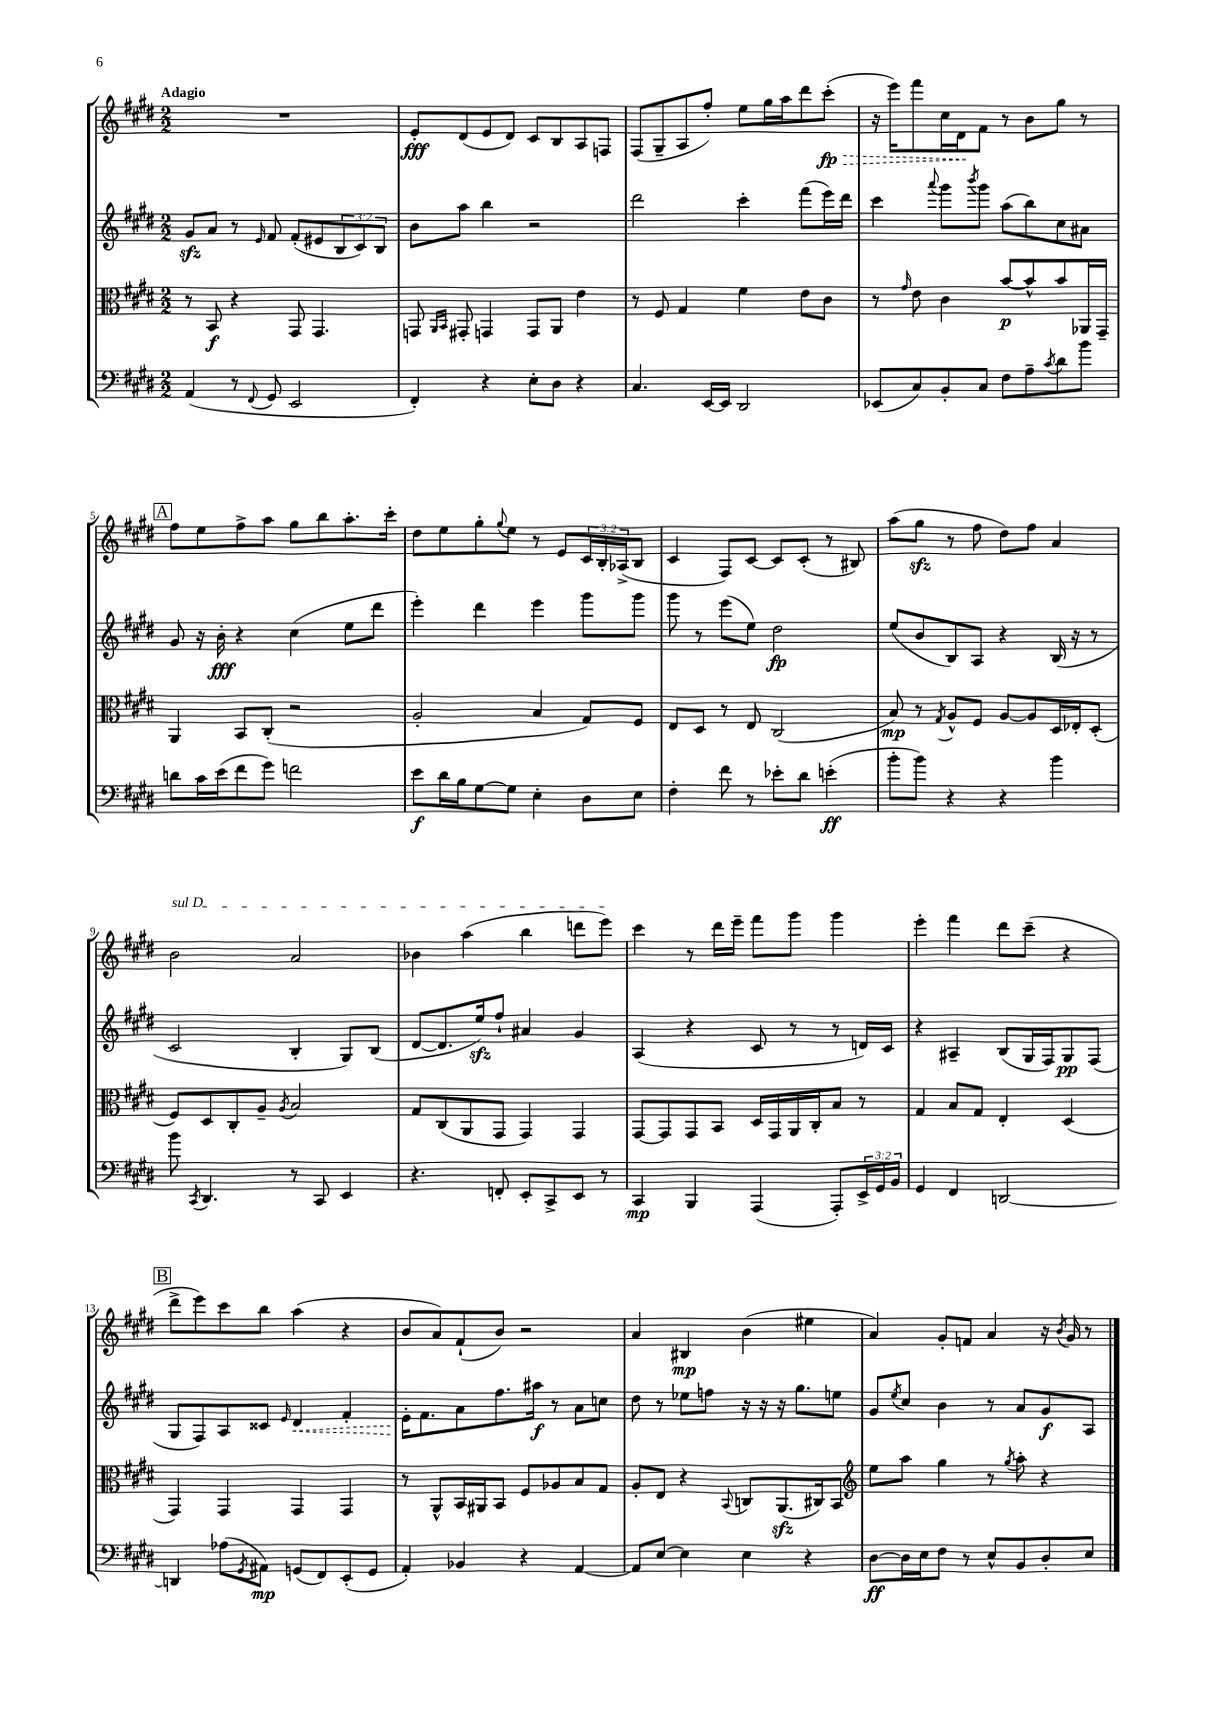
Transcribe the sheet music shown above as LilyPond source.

<<
\new StaffGroup <<
\new Staff = "s0" {
    \clef treble \key e \major \numericTimeSignature \time 2/2 \override Staff.TupletNumber.text = #tuplet-number::calc-fraction-text \tempo "Adagio"
    R1 |
    e'8-.\fff dis'8( e'8 dis'8) cis'8 b8 a8 f8 |
    fis8( gis8-- a8 fis''8-.) e''8 gis''16 a''16 dis'''8 \once \override Hairpin.style = #'dashed-line cis'''8-.\fp\>( |
    r16 e'''16) fis'''8 cis''16 dis'16\! fis'8 r8 b'8 gis''8 r8 |
    \mark \markup { \box "A" } fis''8 e''8 fis''8-> a''8 gis''8 b''8 a''8.-. cis'''16-. |
    dis''8 e''8 gis''8-. \appoggiatura { gis''8 } e''8 r8 e'8 \tuplet 3/2 { cis'16 b16-. aes16->( } b8 |
    cis'4 fis8) cis'8~ cis'8 cis'8-.( r8 bis8) |
    a''8( gis''8\sfz r8 fis''8 dis''8) fis''8 a'4 |
    \once \override TextSpanner.bound-details.left.text = \markup { \italic "sul D" } b'2\startTextSpan a'2 |
    bes'4 a''4( b''4 d'''8 e'''8\stopTextSpan) |
    cis'''4 r8 dis'''16 e'''16-- fis'''8 gis'''8 gis'''4 |
    e'''4-. fis'''4 dis'''8 cis'''8--( r4 |
    \mark \markup { \box "B" } dis'''8-> e'''8) cis'''8 b''8 a''4( r4 |
    b'8 a'8) fis'8-!( b'8) r2 |
    a'4 bis4\mp b'4( eis''4 |
    a'4) gis'8-. f'8 a'4 r16 \acciaccatura { b'8 } gis'16 r8 \bar "|." |
}
\new Staff = "s1" {
    \clef treble \key e \major \numericTimeSignature \time 2/2 \override Staff.TupletNumber.text = #tuplet-number::calc-fraction-text
    gis'8\sfz a'8 r8 \grace { e'16 } fis'8 fis'8-.( eis'8 \tuplet 3/2 { b8 cis'8) b8 } |
    b'8 a''8 b''4 r2 |
    dis'''2 cis'''4-. fis'''8( e'''16) dis'''16 |
    cis'''4 \appoggiatura { a'''8 } gis'''8 \acciaccatura { b'''8 } gis'''8 a''8( b''8) cis''8 ais'8 |
    \mark \markup { \box "A" } gis'8 r16 b'16-.\fff r4 cis''4( e''8 dis'''8 |
    e'''4-.) dis'''4 e'''4 gis'''8 gis'''8 |
    gis'''8 r8 e'''8( e''8) dis''2\fp |
    e''8( b'8 b8) a8 r4 b16( r16 r8 |
    cis'2 b4-. gis8) b8( |
    dis'8~ dis'8. e''16\sfz) fis''8-! ais'4 gis'4 |
    a4( r4 cis'8 r8 r8 d'16) cis'16 |
    r4 ais4-- b8( gis16 fis16) gis8\pp fis8( |
    \mark \markup { \box "B" } gis8 fis8) a8 cisis'8 \grace { e'16 } \once \override Hairpin.style = #'dashed-line dis'4\< fis'4-. |
    e'16-.\! fis'8. a'8 fis''8. ais''16\f r8 a'8 c''8 |
    dis''8 r8 ees''8 f''8 r16 r16 r16 gis''8. e''8 |
    gis'8 \acciaccatura { e''8 } cis''8 b'4 r8 a'8 gis'8\f a8 \bar "|." |
}
\new Staff = "s2" {
    \clef alto \key e \major \numericTimeSignature \time 2/2
    r8 b,8\f r4 gis,8 gis,4. |
    g,8 \grace { a,16 b,16 } gis,8-. g,4 g,8 a,8 e'4 |
    r8 fis8 gis4 fis'4 e'8 cis'8 |
    r8 \grace { gis'16 } e'8 cis'4 b'8~\p b'8-^ b'8 aes,16 gis,16-- |
    \mark \markup { \box "A" } a,4 b,8 cis8-.( r2 |
    a2-. b4 gis8) fis8 |
    e8 dis8 r8 e8 cis2( |
    b8\mp) r8 \acciaccatura { gis8 } a8-^ fis8 a8~ a8 dis16 ees16-. dis8-.( |
    fis8) dis8 cis8-. a8-- \acciaccatura { a8 } b2 |
    gis8 cis8( a,8 gis,8 gis,4) gis,4 |
    gis,8~ gis,8 gis,8 b,8 dis16 gis,16 a,16 cis16-. b8 r8 |
    gis4 b8 gis8 e4-. dis4( |
    \mark \markup { \box "B" } gis,4) gis,4 gis,4 gis,4 |
    r8 a,8-^ b,16 ais,16 b,8 fis8 aes8 b8 gis8 |
    a8-. e8 r4 \appoggiatura { b,8 } c8 a,8.\sfz( cis16) b,8 |
    \clef treble e''8 a''8 gis''4 r8 \acciaccatura { gis''8 } a''8-. r4 \bar "|." |
}
\new Staff = "s3" {
    \clef bass \key e \major \numericTimeSignature \time 2/2 \override Staff.TupletNumber.text = #tuplet-number::calc-fraction-text
    a,4( r8 \appoggiatura { fis,8 } gis,8 e,2 |
    fis,4-.) r4 e8-. dis8 r4 |
    cis4. e,16~ e,16 dis,2 |
    ees,8( cis8) b,8-. cis8 fis8 a8-- \acciaccatura { cis'8 } dis'8 b'8 |
    \mark \markup { \box "A" } d'8 cis'16 e'16( fis'8 gis'8) f'2 |
    e'8\f dis'16 b16 gis8~ gis8 e4-. dis8 e8 |
    fis4-. fis'8 r8 ees'8-. dis'8 e'4-.\ff( |
    b'8-. b'8) r4 r4 b'4 |
    b'8 \acciaccatura { cis,8 } dis,4. r8 cis,8 e,4 |
    r4. f,8-. e,8-. cis,8-> e,8 r8 |
    cis,4\mp b,,4 a,,4( a,,8-.) \tuplet 3/2 { e,16-> gis,16 b,16 } |
    gis,4 fis,4 d,2~ |
    \mark \markup { \box "B" } d,4 aes8( \acciaccatura { gis,8 } ais,8\mp) g,8( fis,8) e,8-.( g,8 |
    a,4-.) bes,4 r4 a,4~ |
    a,8 e8~ e4 e4 r4 |
    dis8~\ff dis16 e16 fis8 r8 e8-^ b,8 dis8-. e8 \bar "|." |
}
>>
>>
